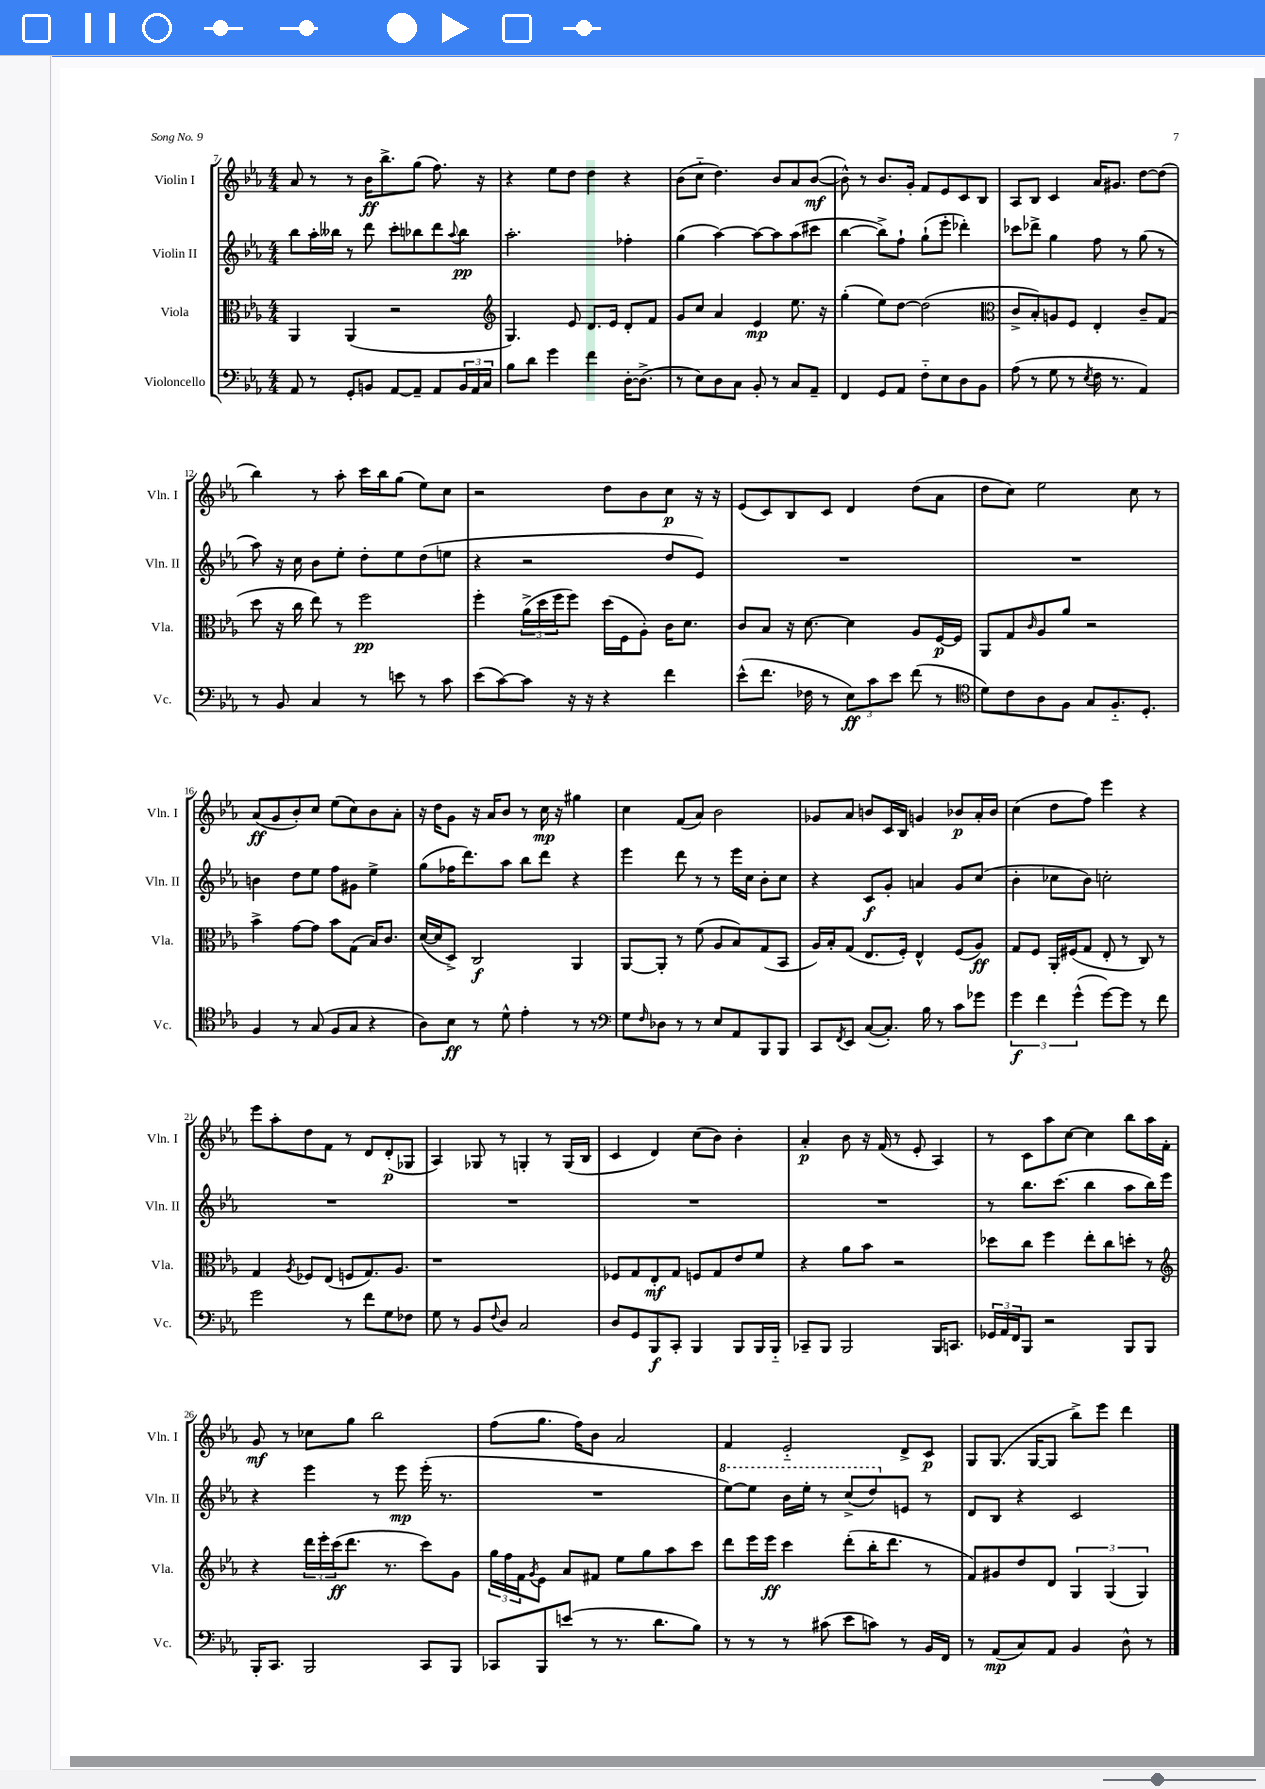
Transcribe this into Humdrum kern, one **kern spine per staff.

**kern	**kern	**kern	**kern
*staff4	*staff3	*staff2	*staff1
*clefF4	*clefC3	*clefG2	*clefG2
*k[b-e-a-]	*k[b-e-a-]	*k[b-e-a-]	*k[b-e-a-]
*M4/4	*M4/4	*M4/4	*M4/4
8AA-	4AA-	8bb-	8a-
8r	.	16aa-'	8r
.	.	16bb--	.
8GG'	(4AA-	8r	8r
8BB	.	8ddd	16b-
.	.	.	8.bb-^
[8AA-	2r	8ccc'	.
8AA-~]	.	8bb-	(8gg
8AA-	.	8ddd	8.ff)
.	.	8qqaa-	.
24BB	.	8bb-	.
24AA-	.	.	.
.	.	.	16r
24C	.	.	.
=	=	=	=
*	*clefG2	*	*
8B-	4.G)	2.aa-'	4r
8d	.	.	.
4g	.	.	8ee-
.	8e-	.	8dd
4f	8.d	.	4dd
.	16e-	.	.
[16D'	8d'	4ff-'	4r
(8.D^]	.	.	.
.	8f	.	.
=	=	=	=
8r	8g	(4gg	(8b-
8E-)	8cc	.	8cc'~
8D	4a-	[4aa-)	4.dd)
8C	.	.	.
8BB-'	4e-	8aa-_	.
8r	.	8aa-]	8b-
8C	8.ee-	(8aa-	8a-
8AA-~	.	8ccc#	([8b-
.	16r	.	.
=	=	=	=
4FF	(4gg'	[4bb-	8b-^^])
.	.	.	8r
8GG	8ee-)	8bb-^])	8.b-
8AA-	[8dd	8ff`	.
.	.	.	16g'
8F'~	(2dd]	(8gg`	8f
8E-	.	8eee-'	8e-
8D	.	4ddd-')	8c
8BB-	.	.	8B-
=	=	=	=
*	*clefC3	*	*
(8A-	8c^	8ccc-	8A-
8r	8B-')	8ddd-^	8B-
8G	8A	4gg	4c
8r	8F	.	.
8qE-	.	.	.
16F	4E-'	8ff	16a-
8.r	.	.	8.g#
.	.	8r	.
4AA-)	8c~	(8gg	[8dd
.	(8G	8r	(8dd]
=	=	=	=
8r	8dd	8aa-)	4bb-)
8BB-	16r	16r	.
.	16cc	16cc	.
4C	8ee-)	8b-	8r
.	8r	8ee-'	8aa-'
8r	2ff	8dd'	16ccc
.	.	.	16bb-
8e	.	8ee-	(8gg
8r	.	(8dd	8ee-)
8c	.	8ee	8cc
=	=	=	=
(8e-	4ff'	4r	2r
[8c)	.	.	.
8c]	(24a-^	2r	.
.	24dd	.	.
.	24ff	.	.
16r	8ff)	.	.
16r	.	.	.
4r	(16dd	.	8dd
.	16F	.	.
.	8A-')	.	8b-
4f	16c	8dd	8cc
.	8.d	.	.
.	.	8e-)	16r
.	.	.	16r
=	=	=	=
(8e-^^	8c	1r	(8e-
8.f	8B-	.	8c)
.	16r	.	8B-
16F-	[8.d	.	.
8r	.	.	8c
12E-)	4d]	.	4d
12c	.	.	.
12e-	.	.	.
(8f	8A-	.	(8dd
8r	[16F	.	8a-
.	16F]	.	.
=	=	=	=
*clefC4	*	*	*
8d)	8AA-	1r	8dd
8c	8G	.	8cc)
.	16qqc	.	.
8A-	8A-	.	2ee-
8F	8a-	.	.
8G	2r	.	.
8.F'~	.	.	.
.	.	.	8cc
8.D'	.	.	.
.	.	.	8r
=	=	=	=
4F	4b-^	4b	(8a-
.	.	.	8g
8r	[8g	8dd	8b-')
(8G	8g]	8ee-	8cc
8F	8b-	8ff	(8ee-
8G	(8G	8g#	8cc)
4r	16B-)	4ee-^	8b-
.	8.c	.	.
.	.	.	8a-'
=	=	=	=
8A-)	([16d	(8gg	16r
.	16d]	.	16dd
8B-	8D^)	16ff-	8g
.	.	8.ddd)	.
8r	2C	.	16r
.	.	.	16a-
8d^^	.	8aa-	8b-
4e-'	.	8bb-	8r
.	.	8ddd	16cc
.	.	.	16r
8r	4AA-	4r	4gg#
8r	.	.	.
=	=	=	=
*clefF4	*	*	*
8G	[8AA-	4eee-	4cc
16qqF	.	.	.
8D-	8AA-']	.	.
8r	8r	8ddd	(8f
8r	(8f	8r	8a-)
8E-	8A-	8r	2b-
8AA-	8B-)	16eee-	.
.	.	16cc	.
8BBB-	(8G	8b-'	.
8BBB-	8BB-	8cc	.
=	=	=	=
8CC	16A-)	4r	8g-
.	16B-'	.	.
8qFF	.	.	.
8EE-	(8G	.	8a-
([8C	8.E-	8c	8b
8.C'])	.	8g'	16c
.	16F')	.	16B-
.	4E-^^	4a	4g
16B-	.	.	.
8r	.	.	.
8c	(8F	8g	8b-
8g-	8A-)	(8cc	16a-'
.	.	.	16b-
=	=	=	=
6g	8G	4b-'	(4cc
.	8F	.	.
6f	.	.	.
.	16AA-'	8cc-	8dd
.	(16F#	.	.
(6g^^	.	.	.
.	8G	8b-)	8ff)
[8g)	8E-'	2cc'	4eee-
8g]	8r	.	.
8r	8C)	.	4r
8f	8r	.	.
=	=	=	=
2g	4G	1r	8eee-
.	.	.	8aa-'
.	8qA-	.	.
.	8F-	.	8dd
.	(8E-	.	8f
8r	8F	.	8r
8f	8.G)	.	8d
8G	.	.	(8d'
.	8.A-	.	.
8F-	.	.	8G-
=	=	=	=
8G	1r	1r	4A-)
8r	.	.	.
8BB-	.	.	8G-
8qqF	.	.	.
8D	.	.	8r
2C	.	.	4G'
.	.	.	8r
.	.	.	(16G
.	.	.	16B-
=	=	=	=
8D	8F-	1r	4c
8GG	8G	.	.
8BBB-	8E-'	.	4d)
8CC'	8G	.	.
4BBB-	8F	.	(8cc
.	8G	.	8b-)
8BBB-	8e-	.	4b-'
16BBB-	8f	.	.
16BBB-'~	.	.	.
=	=	=	=
8CC-~	4r	1r	4a-'
8BBB-	.	.	.
2BBB-	8a-	.	8b-
.	8b-	.	16r
.	.	.	(16f
.	2r	.	8r
.	.	.	8e-'
16BBB-	.	.	4A-)
8.CC	.	.	.
=	=	=	=
24GG-	8dd-	8r	8r
24AA-	.	.	.
24FF	.	.	.
8BBB-	8cc	8.bb-	8c
2r	4ff	.	8aa-
.	.	(8.ccc	.
.	.	.	[8cc
.	8ee-'	4bb-	4cc]
.	8cc	.	.
8BBB-	8dd'	8aa-	8bb-
8BBB-	8r	16bb-)	16aa-
.	.	16eee-	16f'
=	=	=	=
*	*clefG2	*	*
16BBB-'	4r	4r	8g
8.CC	.	.	.
.	.	.	8r
2BBB-	24ddd	4eee-	8cc-
.	24eee-'	.	.
.	(24ccc	.	.
.	8.ddd	.	8gg
.	.	8r	2bb-
.	8.r	.	.
.	.	8eee-	.
8CC	8ccc)	(16eee-'	.
.	.	8.r	.
8BBB-	8g	.	.
=	=	=	=
8CC-	24gg	1r	(8ff
.	24ff	.	.
.	24f	.	.
.	8qg	.	.
8BBB-	8e-	.	8.gg
(8e	8a-	.	.
.	.	.	16ff)
8r	8f#	.	8b-
8.r	8ee-	.	2a-
.	8gg	.	.
8.d	.	.	.
.	8aa-	.	.
8B-)	8ccc	.	.
=	=	=	=
8r	8ddd	[8eee-)	4f
8r	16eee-	8eee-]	.
.	16eee-	.	.
8r	4ccc	16bb-	2e-'~
.	.	16eee-'	.
(8c#	.	8r	.
8e-	(8ddd'	(8ccc^	.
8c)	16bb-'	8ddd)	.
.	8.ddd	.	.
8r	.	8e	8d^
16BB-	8r	8r	8c
16FF	.	.	.
=	=	=	=
8r	8f)	8d	8G
(8AA-	8g#	8B-	(8.G
8C)	8dd	4r	.
.	.	.	[16G
8AA-	8d	.	8G]
4BB-	6G	2c	8bb-^)
.	.	.	8eee-
.	(6G	.	.
8D^^	.	.	4ddd
.	6G)	.	.
8r	.	.	.
==	==	==	==
*-	*-	*-	*-
